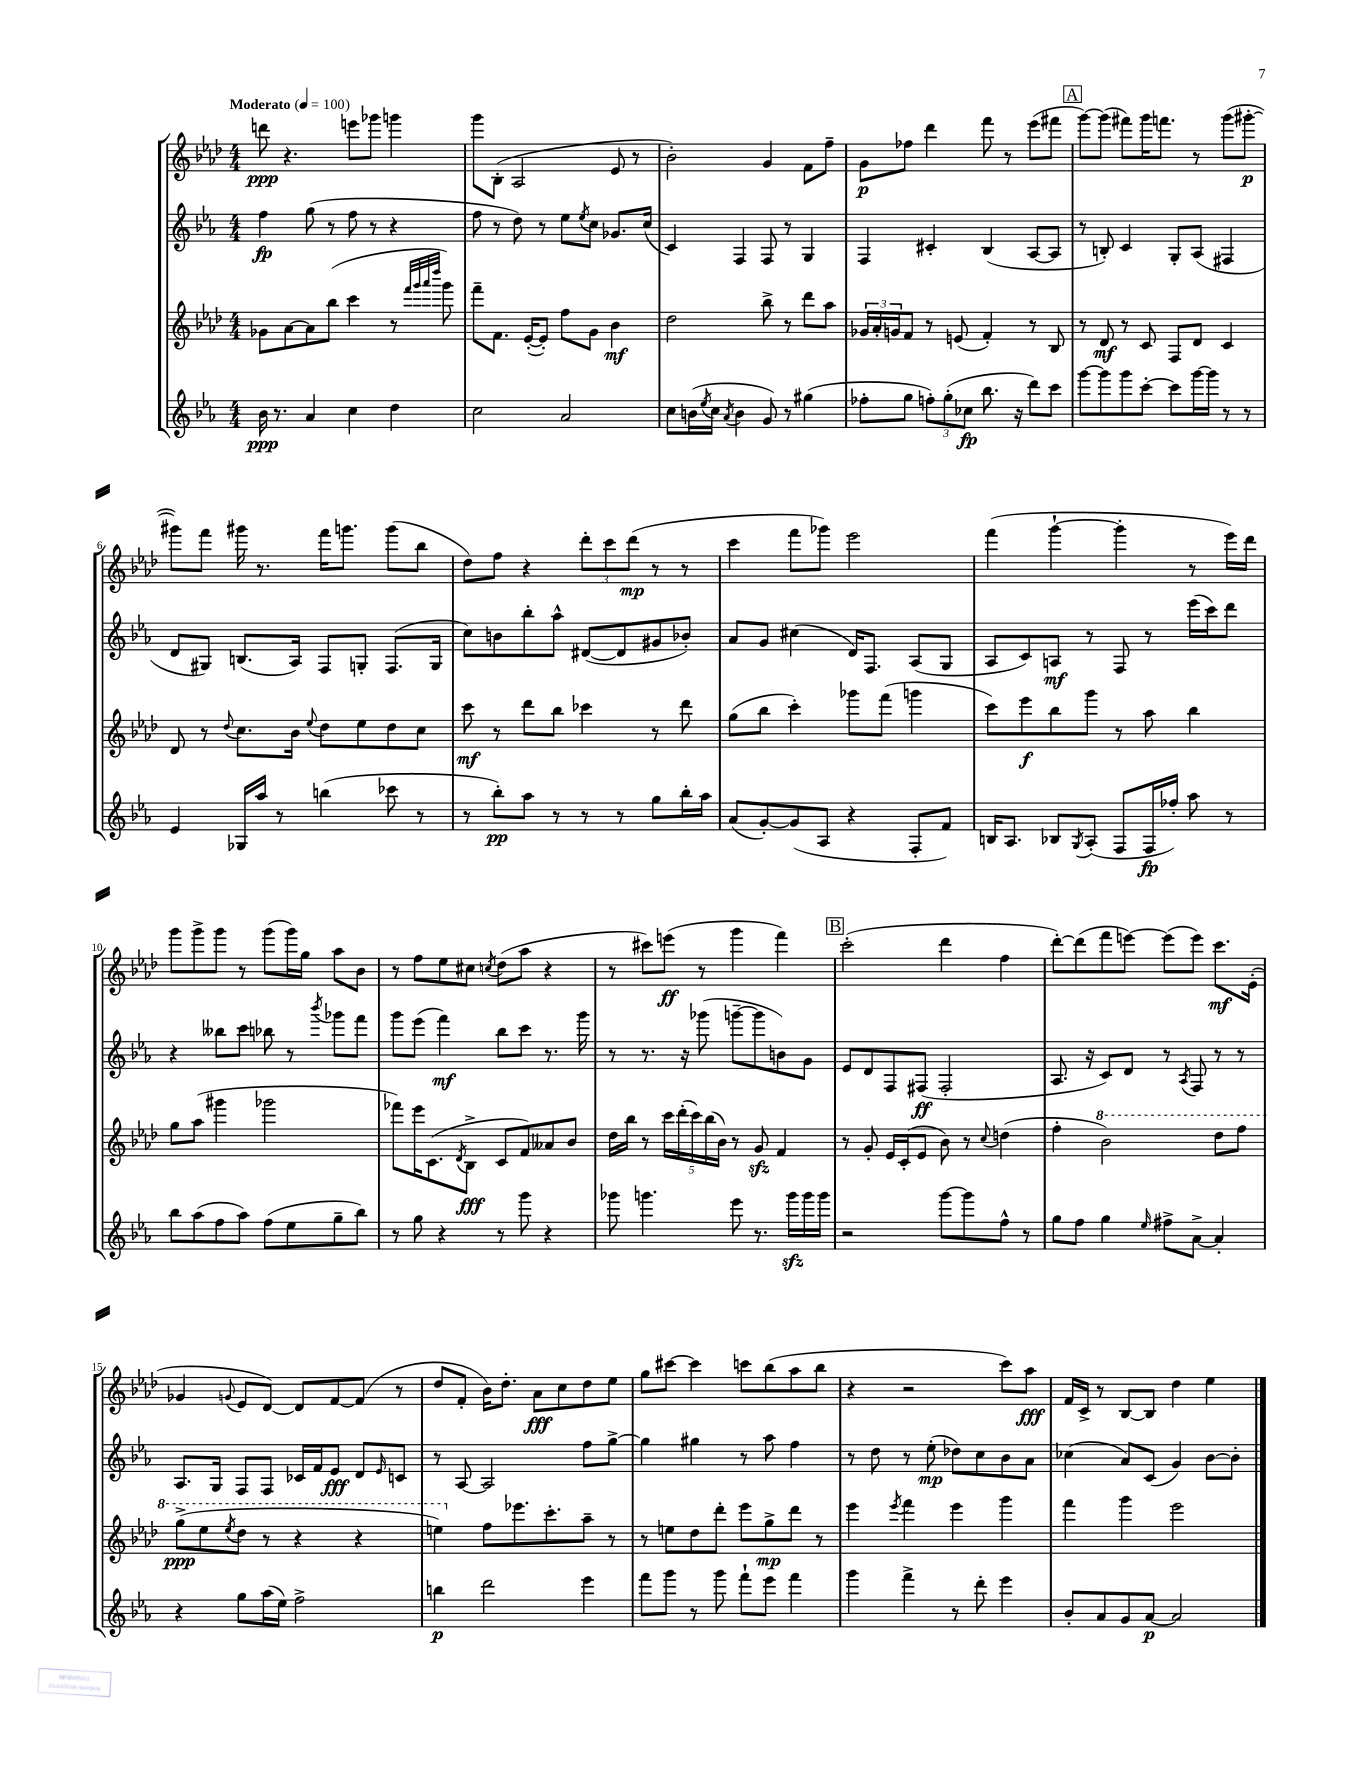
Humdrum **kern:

**kern	**dynam	**kern	**dynam	**kern	**dynam	**kern	**dynam
*part4	*part4	*part3	*part3	*part2	*part2	*part1	*part1
*staff4	*staff4	*staff3	*staff3	*staff2	*staff2	*staff1	*staff1
*clefG2	*	*clefG2	*	*clefG2	*	*clefG2	*
*k[b-e-a-]	*	*k[b-e-a-d-]	*	*k[b-e-a-]	*	*k[b-e-a-d-]	*
*M4/4	*	*M4/4	*	*M4/4	*	*M4/4	*
*MM100	*	*MM100	*	*MM100	*	*MM100	*
=1	=1	=1	=1	=1	=1	=1	=1
!	!	!	!	!	!	!LO:TX:a:B:t=Moderato	!
16b-\	ppp	8g-X\L	.	4ff\	fp	8dddn\	ppp
8.r	.	.	.	.	.	.	.
.	.	[8a-\	.	.	.	4.r	.
4a-/	.	8a-\]	.	(8gg\	.	.	.
.	.	(8bb-\J	.	8r	.	.	.
4cc\	.	4ccc\	.	8ff\	.	8eeen\L	.
.	.	.	.	8r	.	8ggg-X\J	.
4dd\	.	8r	.	4r	.	4gggn\	.
.	.	32qqfff/LLL	.	.	.	.	.
.	.	32qqggg/	.	.	.	.	.
.	.	32qqaaa-/	.	.	.	.	.
.	.	32qqdddd-/JJJ	.	.	.	.	.
.	.	8ggg\)	.	.	.	.	.
=2	=2	=2	=2	=2	=2	=2	=2
2cc\	.	8fff~\L	.	8ff\	.	8ggg\L	.
.	.	8.f\J	.	8r	.	(8B-'\J	.
.	.	.	.	8dd\)	.	2A-/	.
.	.	([16e-'/KL	.	.	.	.	.
.	.	8e-'/J])	.	8r	.	.	.
2a-/	.	8ff\L	.	8ee-\L	.	.	.
.	.	.	.	8qee-/	.	.	.
.	.	8g\J	.	8cc\J	.	.	.
.	.	4b-\	mf	8.g-X/L	.	8e-/	.
.	.	.	.	.	.	8r	.
.	.	.	.	(16cc/Jk	.	.	.
=3	=3	=3	=3	=3	=3	=3	=3
8cc\L	.	2dd-\	.	4c/)	.	2b-'\)	.
(16bn\L	.	.	.	.	.	.	.
8qee-/	.	.	.	.	.	.	.
16cc\JJ	.	.	.	.	.	.	.
8qa-/	.	.	.	.	.	.	.
4b\	.	.	.	4F/	.	.	.
8g/)	.	8bb-^\	.	8F/	.	4g/	.
8r	.	8r	.	8r	.	.	.
(4gg#X\	.	8ddd-\L	.	4G/	.	8f\L	.
.	.	8aa-\J	.	.	.	8ff~\J	.
=4	=4	=4	=4	=4	=4	=4	=4
8ff-X'\L	.	24g-X/LL	.	4F/	.	8g\L	p
.	.	24a-'/	.	.	.	.	.
.	.	24gn/J	.	.	.	.	.
8gg\J	.	8f/J	.	.	.	8ff-X\J	.
12ffn'\L)	.	8r	.	4c#X'/	.	4ddd-\	.
(12gg'\	.	.	.	.	.	.	.
.	.	(8en/	.	.	.	.	.
12cc-X\J	fp	.	.	.	.	.	.
8.bb-\	.	4f'/)	.	(4B-/	.	8fff\	.
.	.	.	.	.	.	8r	.
16r	.	.	.	.	.	.	.
8ddd\L)	.	8r	.	[8A-/L	.	(8eee-\L	.
8ccc\J	.	8B-/	.	8A-/J]	.	8fff#X\J	.
!!LO:REH:place=s1:t=A
=5	=5	=5	=5	=5	=5	=5	=5
[8ggg\L	.	8r	.	8r	.	[8ggg\L)	.
8ggg\]	.	8d-/	mf	8Bn'/)	.	(8ggg\J]	.
8ggg\	.	8r	.	4c/	.	8fff#X\L)	.
[8ccc'\J	.	8c/	.	.	.	16ggg\K	.
.	.	.	.	.	.	8.fffn\J	.
8ccc\L]	.	8F/L	.	8G'/L	.	.	.
[16ggg\L	.	8d-/J	.	(8A-/J	.	8r	.
16ggg\JJ]	.	.	.	.	.	.	.
8r	.	4c/	.	4F#X/	.	(8ggg\L	.
8r	.	.	.	.	.	[8ggg#X'\J	p
!!LO:LB:g=z
=6	=6	=6	=6	=6	=6	=6	=6
4e-/	.	8d-/	.	8d/L	.	8ggg#X\L])	.
.	.	8r	.	8G#X/J)	.	8fff\J	.
.	.	8qqdd-/	.	.	.	.	.
16G-X/LL	.	8.cc\L	.	(8.Bn/L	.	16ggg#X\	.
16aa-/JJ	.	.	.	.	.	8.r	.
8r	.	.	.	.	.	.	.
.	.	16b-\Jk	.	16A-/Jk)	.	.	.
.	.	8qqee-/	.	.	.	.	.
(4bbn\	.	8dd-\L	.	8F/L	.	16fff\KL	.
.	.	.	.	.	.	8.gggn\J	.
.	.	8ee-\	.	8Gn'/J	.	.	.
8ccc-X\	.	8dd-\	.	(8.F/L	.	(8ggg\L	.
8r	.	8cc\J	.	.	.	8bb-\J	.
.	.	.	.	16G/Jk	.	.	.
=7	=7	=7	=7	=7	=7	=7	=7
8r	.	8ccc\	mf	8cc\L)	.	8dd-\L)	.
8bb-'\L)	pp	8r	.	8bn\	.	8ff\J	.
8aa-\J	.	8ddd-\L	.	8bb-'\	.	4r	.
8r	.	8bb-\J	.	8aa-^^\J	.	.	.
8r	.	4ccc-X\	.	([8d#X/L	.	12ddd-'\L	.
.	.	.	.	.	.	12ccc\	.
8r	.	.	.	8d#/]	.	.	.
.	.	.	.	.	.	(12ddd-\J	mp
8gg\L	.	8r	.	8g#X/	.	8r	.
16bb-'\L	.	8ddd-\	.	8b-X'/J)	.	8r	.
16aa-\JJ	.	.	.	.	.	.	.
=8	=8	=8	=8	=8	=8	=8	=8
(8a-/L	.	(8gg\L	.	8a-/L	.	4ccc\	.
[8g'/)	.	8bb-\J	.	8g/J	.	.	.
(8g/]	.	4ccc'\)	.	(4cc#X\	.	8fff\L	.
8A-/J	.	.	.	.	.	8ggg-X\J)	.
4r	.	8ggg-X\L	.	16d/KL)	.	2eee-\	.
.	.	.	.	8.F/J	.	.	.
.	.	(8fff\J	.	.	.	.	.
8F'/L	.	4gggn\	.	(8A-/L	.	.	.
8f/J)	.	.	.	8G/J	.	.	.
=9	=9	=9	=9	=9	=9	=9	=9
16Bn/KL	.	8ccc\L)	.	8A-/L	.	(4fff\	.
8.A-/J	.	.	.	.	.	.	.
.	.	8eee-\	f	8c/)	.	.	.
8B-X/L	.	8bb-\	.	8An/J	mf	[4ggg`\	.
8qG/	.	.	.	.	.	.	.
(8A-'/J	.	8ggg\J	.	8r	.	.	.
8F/L	.	8r	.	8F/	.	4ggg'\]	.
16F/L	fp	8aa-\	.	8r	.	.	.
16ff-X'/JJ)	.	.	.	.	.	.	.
8aa-\	.	4bb-\	.	(16eee-\LL	.	8r	.
.	.	.	.	16ccc\J)	.	.	.
8r	.	.	.	8ddd\J	.	16eee-\LL)	.
.	.	.	.	.	.	16ddd-\JJ	.
!!LO:LB:g=z
=10	=10	=10	=10	=10	=10	=10	=10
8bb-\L	.	8gg\L	.	4r	.	8ggg\L	.
(8aa-\	.	(8aa-\J	.	.	.	8ggg^\	.
8ff\	.	4ggg#X\	.	8bb--X\L	.	8ggg\J	.
8aa-\J)	.	.	.	8ccc\J	.	8r	.
(8ff\L	.	2ggg-X\	.	8bb-X\	.	(8ggg\L	.
8ee-\	.	.	.	8r	.	16ggg\L)	.
.	.	.	.	.	.	16gg\JJ	.
.	.	.	.	8qbbb-/	.	.	.
8gg~\	.	.	.	8ggg-X\L	.	8aa-\L	.
8bb-\J)	.	.	.	8fff\J	.	8b-\J	.
=11	=11	=11	=11	=11	=11	=11	=11
8r	.	8fff-X\L)	.	8ggg\L	.	8r	.
8gg\	.	16eee-\K	.	(8eee-\J	.	8ff\L	.
.	.	(8.c\	.	.	.	.	.
4r	.	.	.	4fff\)	mf	8ee-\	.
.	.	8qd-/	.	.	.	.	.
.	.	8B-^\J	fff	.	.	8cc#X\J	.
.	.	.	.	.	.	8qccn/	.
8r	.	8c/L	.	8bb-\L	.	(8dd-\L	.
8ggg\	.	8f/)	.	8ccc\J	.	8aa-\J	.
4r	.	8a--X/	.	8.r	.	4r	.
.	.	8b-/J	.	.	.	.	.
.	.	.	.	16ggg\	.	.	.
=12	=12	=12	=12	=12	=12	=12	=12
8ggg-X\	.	16dd-\LL	.	8r	.	8r	.
.	.	16bb-\JJ	.	.	.	.	.
4.gggn\	.	8r	.	8.r	.	8ccc#X\L)	.
.	.	20ccc\LL	.	.	.	(8eeen\J	ff
.	.	(20ddd-'\	.	.	.	.	.
.	.	.	.	16r	.	.	.
.	.	20ccc\)	.	.	.	.	.
.	.	.	.	(8ggg-X\	.	8r	.
.	.	(20bb-\	.	.	.	.	.
.	.	20b-\JJ)	.	.	.	.	.
8eee-\	.	8r	.	[8gggn~\L	.	4ggg\	.
8.r	.	8gzz/	.	8ggg\]	.	.	.
.	.	4f/	.	8bn\)	.	4fff\)	.
16gggzz\LL	.	.	.	.	.	.	.
16ggg\	.	.	.	8g\J	.	.	.
16ggg\JJ	.	.	.	.	.	.	.
!!LO:REH:place=s1:t=B
=13	=13	=13	=13	=13	=13	=13	=13
2r	.	8r	.	8e-/L	.	(2ccc'\	.
.	.	8g'/	.	8d/	.	.	.
.	.	16e-/LL	.	8F/	.	.	.
.	.	(16c'/J	.	.	.	.	.
.	.	8e-/J	.	(8F#X/J	ff	.	.
[8ggg\L	.	8b-\)	.	2F#'/	.	4ddd-\	.
8ggg\]	.	8r	.	.	.	.	.
.	.	8qqcc/	.	.	.	.	.
8ff^^\J	.	(4ddn\	.	.	.	4ff\	.
8r	.	.	.	.	.	.	.
=14	=14	=14	=14	=14	=14	=14	=14
8gg\L	.	4ff'\	.	8.A-/	.	[8ddd-'\L)	.
8ff\J	.	.	.	.	.	(8ddd-\]	.
.	.	.	.	16r	.	.	.
*	*	*8va	*	*	*	*	*
4gg\	.	2bb-\)	.	8c/L)	.	8fff\	.
.	.	.	.	8d/J	.	[8eeen\J)	.
16qqee-/	.	.	.	.	.	.	.
8ff#X^\L	.	.	.	8r	.	(8eee\L]	.
.	.	.	.	8qA-/	.	.	.
[8a-^\J	.	.	.	8F/	.	8eee\J)	.
4a-'/]	.	8ddd-\L	.	8r	.	8.ccc\L	mf
.	.	8fff\J	.	8r	.	.	.
.	.	.	.	.	.	(16e-'\Jk	.
!!LO:LB:g=z
=15	=15	=15	=15	=15	=15	=15	=15
4r	.	(8ggg^\L	ppp	8.A-/L	.	4g-X/	.
.	.	8eee-\	.	.	.	.	.
.	.	.	.	16G/Jk	.	.	.
.	.	8qeee-/	.	.	.	8qqgn/	.
8gg\L	.	8ddd-\J	.	8F/L	.	8e-/L	.
(16aa-\L	.	8r	.	8F/J	.	[8d-/J)	.
16ee-\JJ)	.	.	.	.	.	.	.
2ff^\	.	4r	.	16c-X/LL	.	8d-/L]	.
.	.	.	.	16f/J	.	.	.
.	.	.	.	8e-/J	fff	[8f/	.
.	.	4r	.	8d/L	.	(8f/J]	.
.	.	.	.	16qqe-/	.	.	.
.	.	.	.	8cn/J	.	8r	.
=16	=16	=16	=16	=16	=16	=16	=16
4bbn\	p	4eeen\)	.	8r	.	8dd-/L	.
.	.	.	.	[8A-/	.	8f'/J	.
*	*	*X8va	*	*	*	*	*
2ddd\	.	8ff\L	.	2A-/]	.	16b-\KL)	.
.	.	.	.	.	.	8.dd-'\J	.
.	.	8.eee-X\	.	.	.	.	.
.	.	.	.	.	.	8a-\L	fff
.	.	8.ccc'\	.	.	.	.	.
.	.	.	.	.	.	8cc\	.
4eee-\	.	8aa-~\J	.	8ff\L	.	8dd-\	.
.	.	8r	.	[8gg^\J	.	8ee-\J	.
=17	=17	=17	=17	=17	=17	=17	=17
8fff\L	.	8r	.	4gg\]	.	8gg\L	.
8ggg\J	.	8een\L	.	.	.	[8ccc#X\J	.
8r	.	8dd-\	.	4gg#X\	.	4ccc#\]	.
8ggg\	.	8ddd-'\J	.	.	.	.	.
8fff`\L	.	8eee-\L	.	8r	.	8cccn\L	.
8eee-\J	.	8gg^\	mp	8aa-\	.	(8bb-\	.
4fff\	.	8ddd-\J	.	4ff\	.	8aa-\	.
.	.	8r	.	.	.	8bb-\J	.
=18	=18	=18	=18	=18	=18	=18	=18
4ggg\	.	4eee-\	.	8r	.	4r	.
.	.	.	.	8dd\	.	.	.
.	.	8qeee-/	.	.	.	.	.
4fff^\	.	4fff\	.	8r	.	2r	.
.	.	.	.	(8ee-'\	mp	.	.
8r	.	4eee-\	.	8dd-X\L)	.	.	.
8ddd'\	.	.	.	8cc\	.	.	.
4eee-\	.	4ggg\	.	8b-\	.	8ccc\L)	.
.	.	.	.	8a-\J	.	8aa-\J	fff
=19	=19	=19	=19	=19	=19	=19	=19
8b-'/L	.	4fff\	.	(4cc-X\	.	16f/LL	.
.	.	.	.	.	.	16c^/JJ	.
8a-/	.	.	.	.	.	8r	.
8g/	.	4ggg\	.	8a-/L)	.	[8B-/L	.
[8a-/J	p	.	.	(8c/J	.	8B-/J]	.
2a-/]	.	2eee-\	.	4g/)	.	4dd-\	.
.	.	.	.	[8b-\L	.	4ee-\	.
.	.	.	.	8b-'\J]	.	.	.
==	==	==	==	==	==	==	==
*-	*-	*-	*-	*-	*-	*-	*-
